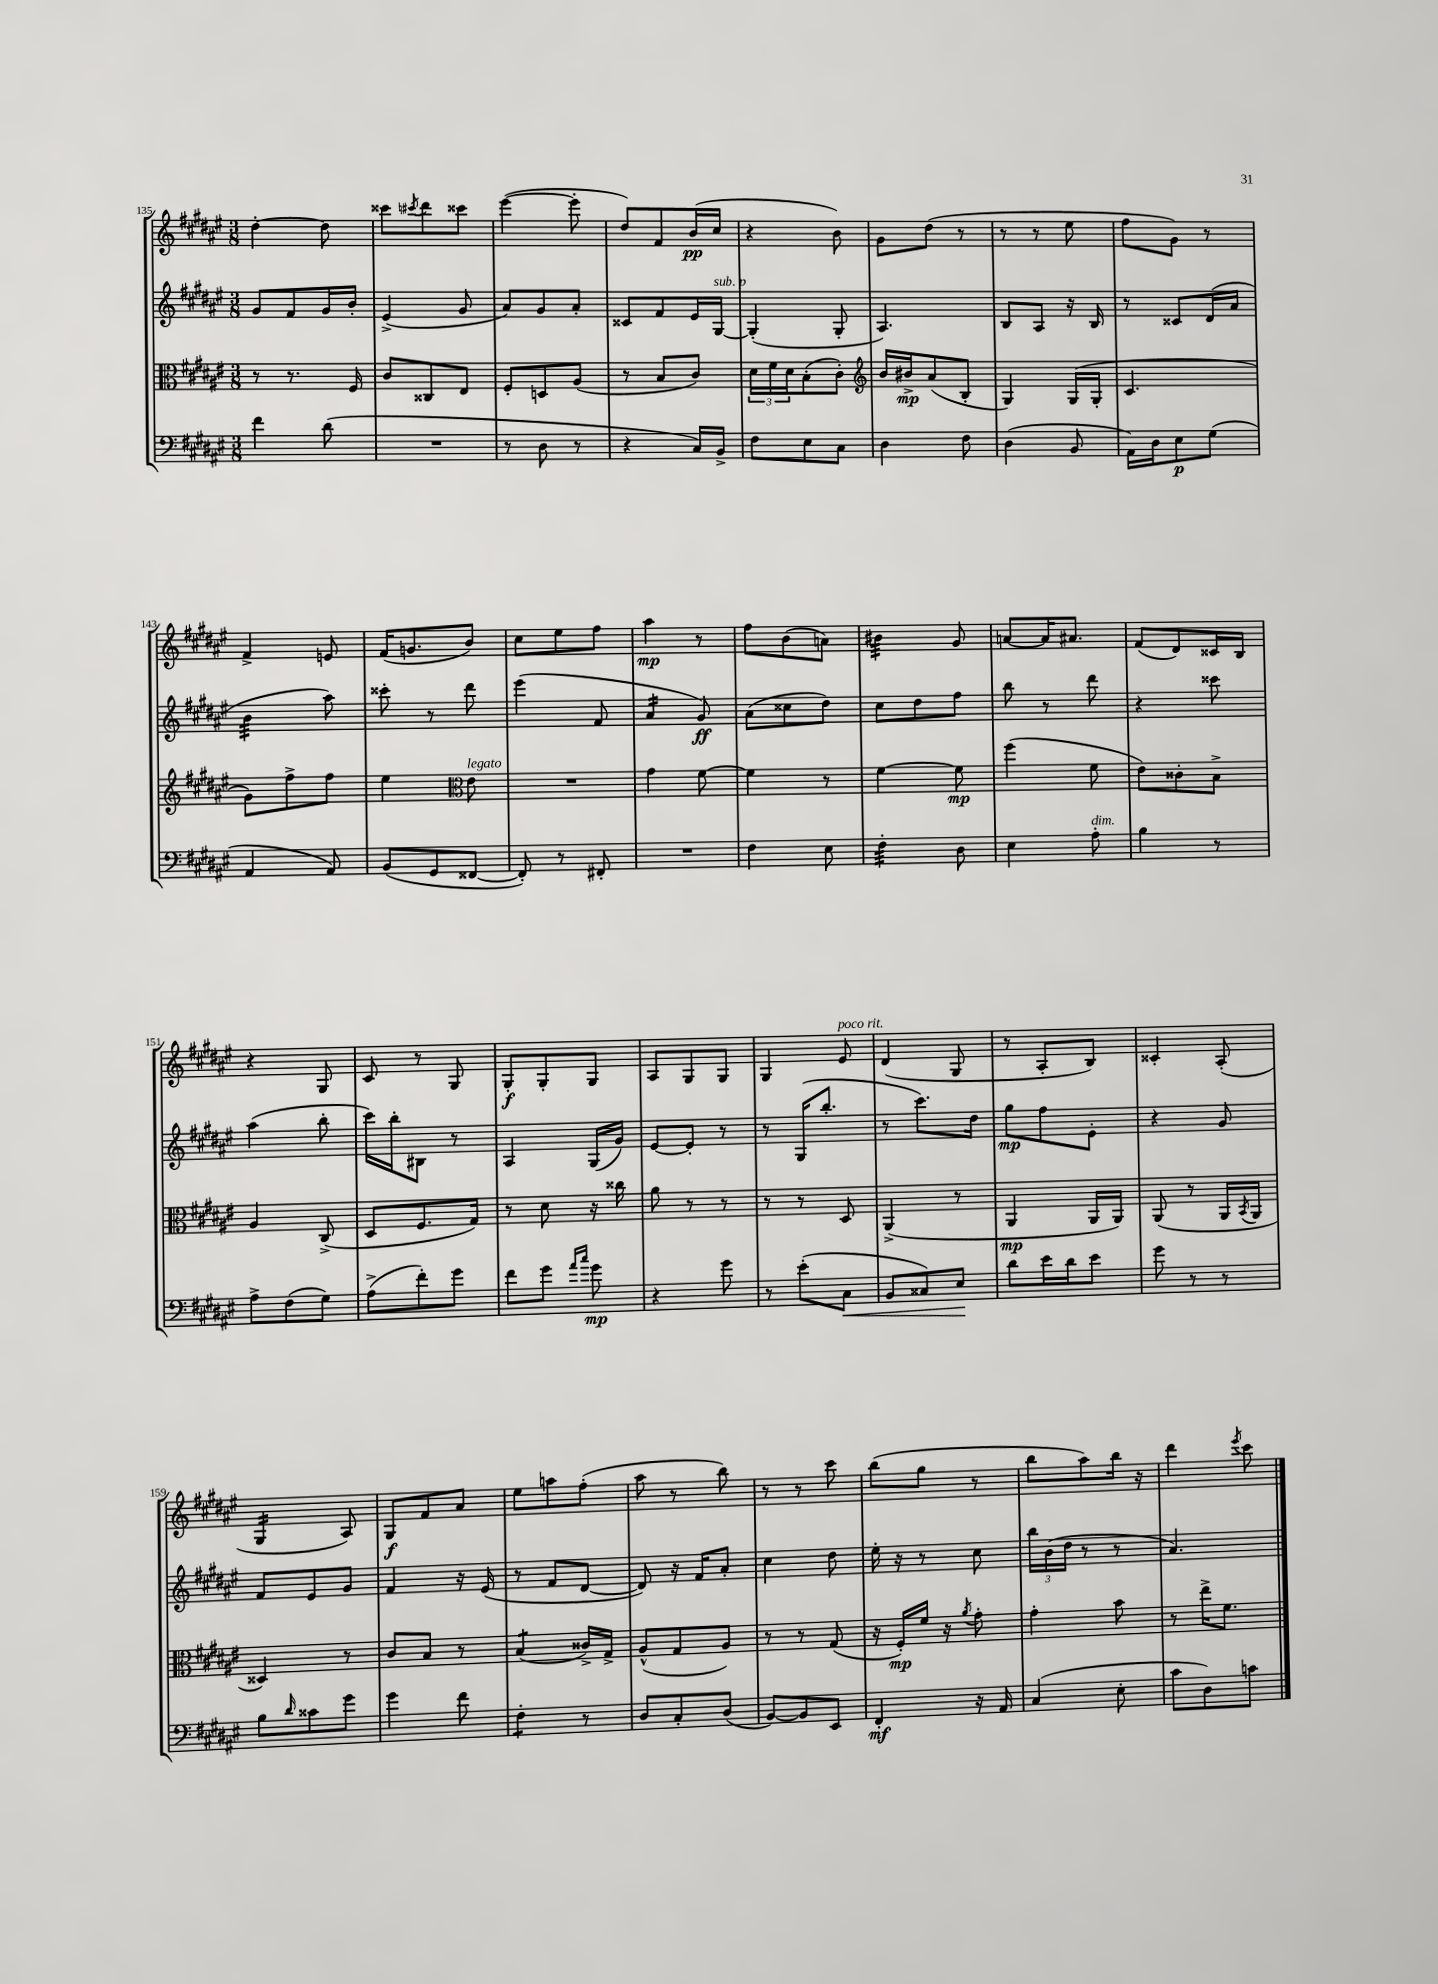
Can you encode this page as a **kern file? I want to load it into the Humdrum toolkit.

**kern	**kern	**kern	**kern
*staff4	*staff3	*staff2	*staff1
*clefF4	*clefC3	*clefG2	*clefG2
*k[f#c#g#d#a#e#]	*k[f#c#g#d#a#e#]	*k[f#c#g#d#a#e#]	*k[f#c#g#d#a#e#]
*M3/8	*M3/8	*M3/8	*M3/8
4f#\	8r	8g#/L	[4dd#'\
.	8.r	8f#/	.
(8d#\	.	16g#/L	8dd#\]
.	16F#/	16b'/JJ	.
=	=	=	=
4.r	8c#/L	(4e#^/	8ccc##\L
.	.	.	8qccc#/
.	8C##/	.	8ddd#\
.	8E#/J	8g#/	8ccc##\J
=	=	=	=
8r	8F#'/L	8a#/L)	([4eee#\
8D#\	8D/	8g#/	.
8r	(8A#/J	8a#'/J	8eee#'\]
=	=	=	=
4r	8r	8c##/L	8dd#/L)
.	8B/L	8f#/	8f#/
16C#/LL)	8c#/J)	16e#/L	(16b/L
16BB^/JJ	.	[16G#/JJ	16cc#/JJ
=	=	=	=
8F#\L	24d#\LL	(4G#'/]	4r
.	24f#\	.	.
.	24d#\J	.	.
8E#\	(8B'\	.	.
8C#\J	8c#'\J)	8G#'/	8b\)
=	=	=	=
*	*clefG2	*	*
4D#\	16b/LL	4.A#/)	8g#\L
.	16b#^/J	.	.
.	(8a#/	.	(8dd#\J
8F#\	8B'/J	.	8r
=	=	=	=
(4D#\	4G#/)	8B/L	8r
.	.	8A#/J	8r
8BB/	(16G#/LL	16r	8ee#\
.	16G#'/JJ	16B/	.
=	=	=	=
16AA#\LL)	4.c#/	8r	8ff#\L
16D#\J	.	.	.
8E#\	.	8c##/L	8g#\J)
(8G#\J	.	(16d#/L	8r
.	.	16a#/JJ	.
=	=	=	=
4AA#/	8g#\L)	4b\	4f#^/
.	8ff#^\	.	.
8AA#/)	8ff#\J	8aa#\)	8e/
=	=	=	=
(8BB/L	4ee#\	8ccc##'\	(16f#/LK
.	.	.	8.g/
8GG#/	.	8r	.
*	*clefC3	*	*
[8FF##/J	8e#\	8ddd#\	8b/J)
=	=	=	=
8FF##'/])	4.r	(4eee#\	8cc#\L
8r	.	.	8ee#\
8FF#'/	.	8f#/	8ff#\J
=	=	=	=
4.r	4g#\	4a#/	4aa#\
.	[8f#\	8g#/)	8r
=	=	=	=
4F#\	4f#\]	(8a#\L	8ff#\L
.	.	8cc##\	(8b\
8E#\	8r	8dd#\J)	8a\J)
=	=	=	=
4F#'\	[4f#\	8cc#\L	4b#\
.	.	8dd#\	.
8D#\	8f#\]	8ff#\J	8g#/
=	=	=	=
4E#\	(4ff#\	8bb\	[8a/L
.	.	8r	16a/]K
.	.	.	8.a#/J
8A#'\	8f#\	8ddd#\	.
=	=	=	=
4B\	8e#\L)	4r	(8f#/L
.	8c##'\	.	8d#/)
8r	8B^\J	8ccc##\	16c##/L
.	.	.	16B/JJ
=	=	=	=
8A#^\L	4A#/	(4aa#\	4r
(8F#\	.	.	.
8G#\J)	(8C#^/	8bb'\	8G#/
=	=	=	=
(8A#^\L	8D#/L	16ccc#\LL)	8c#/
.	.	16bb'\J	.
8f#'\)	8.F#/	8B#\J	8r
8g#\J	.	8r	8G#/
.	16G#/Jk)	.	.
=	=	=	=
8f#\L	8r	4A#/	8G#'/L
8g#\J	8d#\	.	8G#'/
16qqa#/LL	.	.	.
16qqcc#/JJ	.	.	.
8g#\	16r	(16G#/LL	8G#/J
.	16cc##\	16g#/JJ)	.
=	=	=	=
4r	8a#\	[8e#/L	8A#/L
.	8r	8e#'/]J	8G#/
8g#\	8r	8r	8G#/J
=	=	=	=
8r	8r	8r	4G#/
(8e#'\L	8r	(16G#/LK	.
.	.	8.bb'/J	.
8C#\J	8D#/	.	8e#/
=	=	=	=
8BB/L	(4AA#^/	8r	(4d#/
8C##/)	.	8.ccc#\L)	.
8E#/J	8r	.	8G#/
.	.	16dd#\Jk	.
=	=	=	=
8d#\L	4AA#/	8gg#\L	8r
16e#\L	.	8ff#\	8A#'/L
16d#\J	.	.	.
8e#\J	16AA#/LL	8e#'\J	8B/J)
.	16AA#/JJ)	.	.
=	=	=	=
8g#\	(8AA#/	4r	4c##'/
8r	8r	.	.
8r	16AA#/LL	8g#/	(8A#'/
.	8qBB/	.	.
.	16AA#/JJ	.	.
=	=	=	=
8B\L	4D##/)	8f#/L	4G#/
16qqd#/	.	.	.
8c##\	.	8e#/	.
8g#\J	8r	8g#/J	8A#/)
=	=	=	=
4g#\	8c#/L	4f#/	8G#/L
.	8B/J	.	8f#/
8f#\	8r	16r	8a#/J
.	.	(16e#/	.
=	=	=	=
4F#'\	(4B/	8r	8ee#\L
.	.	8f#/L	8aa\
8r	16c##^/LL)	[8d#/J	(8ff#'\J
.	16G#^/JJ	.	.
=	=	=	=
8D#/L	(8A#^^/L	8d#/])	8aa#\
8C#'/	8G#/	16r	8r
.	.	16f#/LK	.
(8D#/J	8A#/J)	8a#'/J	8bb\)
=	=	=	=
[8BB/L)	8r	4cc#\	8r
8BB/]	8r	.	8r
8EE#/J	(8G#/	8dd#\	8ccc#\
=	=	=	=
4FF#'/	16r	16ee#'\	(8bb\L
.	16F#'/LL)	16r	.
.	16f#/JJ	8r	8gg#\J
.	16r	.	.
.	8qa#/	.	.
16r	8g#'\	8cc#\	8r
16AA#/	.	.	.
=	=	=	=
(4C#/	4g#'\	24bb\LL	8bb\L
.	.	(24b\	.
.	.	24dd#\JJ	.
.	.	8r	8aa#\)
8E#'\	8b\	8r	16bb\Jk
.	.	.	16r
=	=	=	=
8c#\L	8r	4.a#/)	4ddd#\
8D#\)	16ee#^\LK	.	.
.	8.f#\J	.	.
.	.	.	8qeee#/
8c\J	.	.	8ccc#\
==	==	==	==
*-	*-	*-	*-
